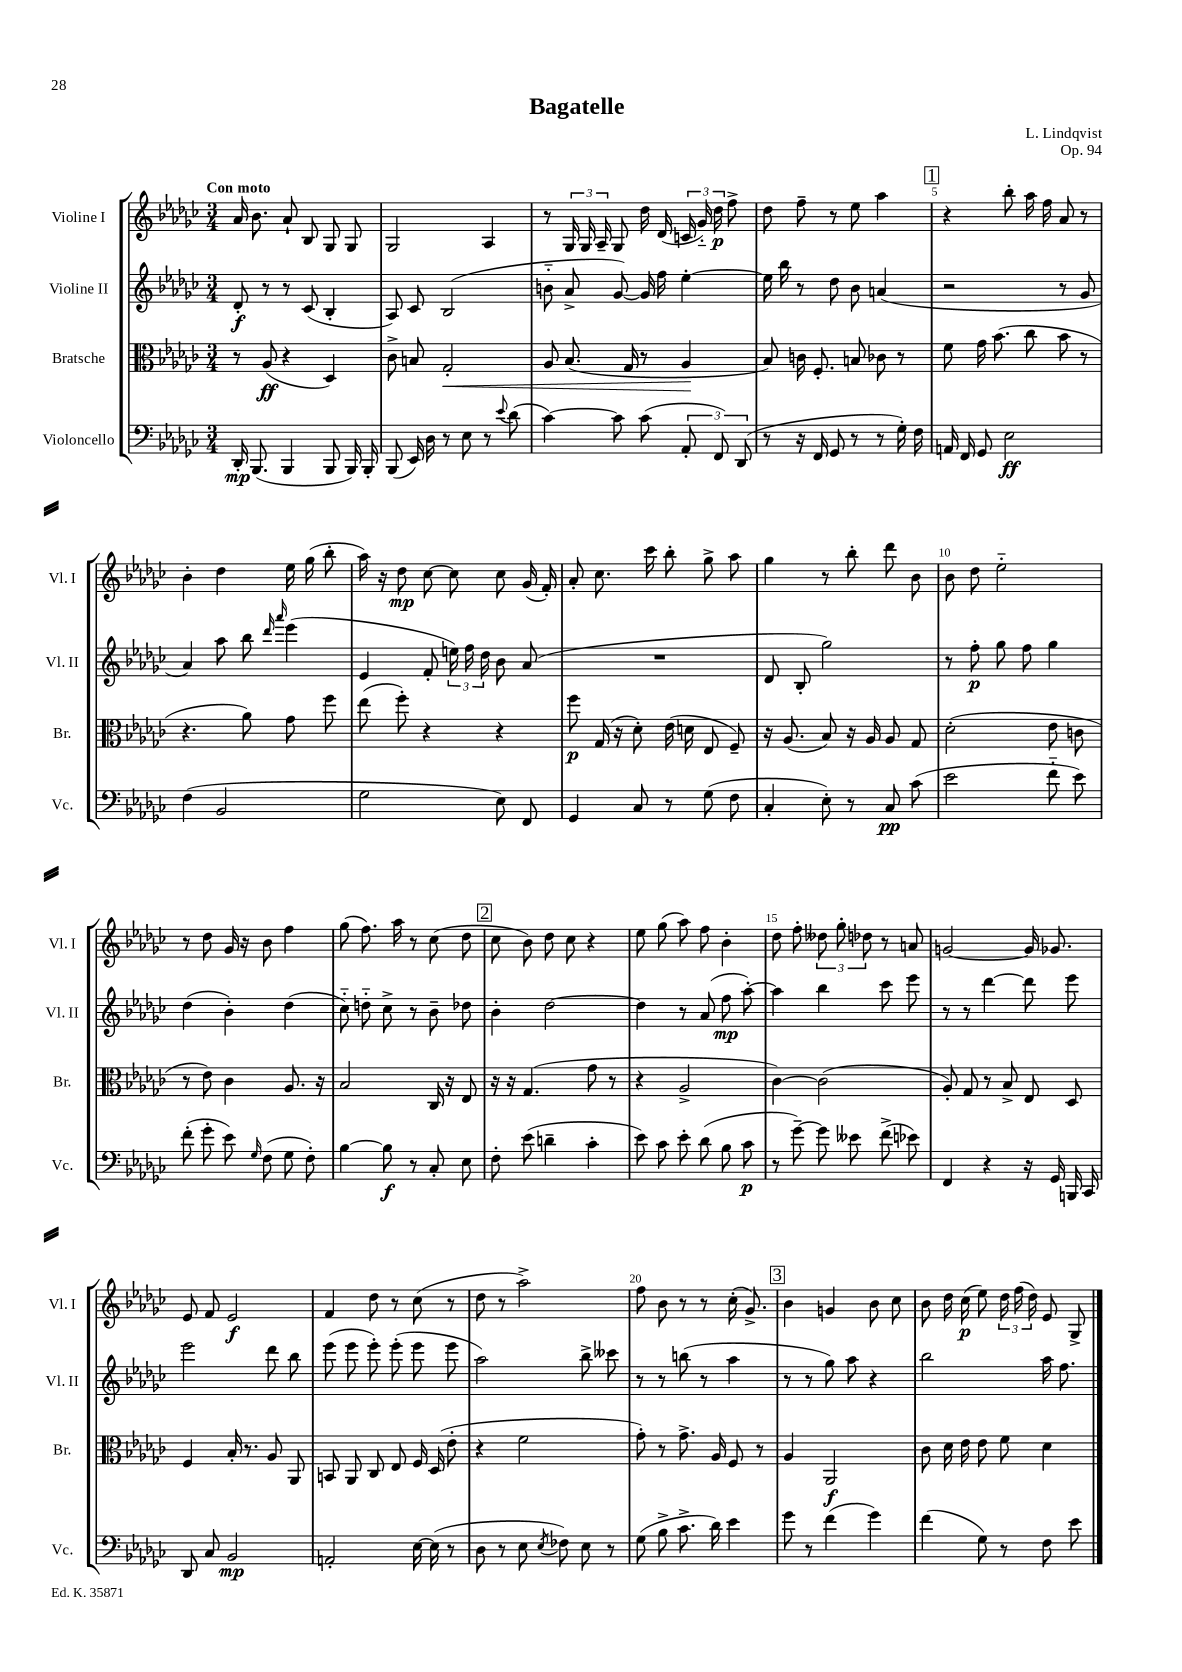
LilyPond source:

\header { title = "Bagatelle" composer = "L. Lindqvist" opus = "Op. 94" }
<<
\new StaffGroup <<
\new Staff = "s0" \with { instrumentName = "Violine I" shortInstrumentName = "Vl. I" } {
    \clef treble \key ges \major \numericTimeSignature \time 3/4 \tempo "Con moto"
    \autoBeamOff aes'16 bes'8. aes'8-! bes8 ges8 ges8 |
    ges2 aes4 |
    r8 \tuplet 3/2 { ges16 ges16 aes16-- } ges8 des''16 des'16( \tuplet 3/2 { c'16 ges'16-_) des''16\p } f''8-> |
    des''8 f''8-- r8 ees''8 aes''4 |
    \mark \markup { \box "1" } r4 bes''8-. aes''16 f''16 aes'8 r8 |
    bes'4-. des''4 ees''16 ges''16( bes''8-. |
    aes''16) r16 des''8\mp ces''8~ ces''8 ces''8 ges'16( f'16-.) |
    aes'8-. ces''8. ces'''16 bes''8-. ges''8-> aes''8 |
    ges''4 r8 bes''8-. des'''8 bes'8 |
    bes'8 des''8 ees''2-_ |
    r8 des''8 ges'16 r16 bes'8 f''4 |
    ges''8( f''8.) aes''16 r8 ces''8( des''8 |
    \mark \markup { \box "2" } ces''8 bes'8) des''8 ces''8 r4 |
    ees''8 ges''8( aes''8) f''8 bes'4-. |
    des''8 f''8-. \tuplet 3/2 { deses''8 ges''8-. des''8 } r8 a'8 |
    g'2~ g'16 ges'8. |
    ees'8 f'8 ees'2\f |
    f'4 des''8 r8 ces''8( r8 |
    des''8 r8 aes''2->) |
    f''8 bes'8 r8 r8 ces''16-.( ges'8.->) |
    \mark \markup { \box "3" } bes'4 g'4 bes'8 ces''8 |
    bes'8 des''16 ces''16\p( ees''8) \tuplet 3/2 { des''16 f''16( des''16) } ees'8 ges8-> \bar "|." |
}
\new Staff = "s1" \with { instrumentName = "Violine II" shortInstrumentName = "Vl. II" } {
    \clef treble \key ges \major \numericTimeSignature \time 3/4
    \autoBeamOff des'8-.\f r8 r8 ces'8( bes4-. |
    aes8) ces'8 bes2( |
    b'8-_ aes'8-> ges'8~) ges'16 f''16 ees''4~-. |
    ees''16 bes''16 r8 des''8 bes'8 a'4( |
    \mark \markup { \box "1" } r2 r8 ges'8 |
    aes'4) aes''8 bes''8 \grace { des'''16 aes'''16 } ees'''4( |
    ees'4 f'8-. \tuplet 3/2 { e''16) f''16 des''16 } bes'8 aes'8( |
    R2. |
    des'8 bes8-. ges''2) |
    r8 f''8-.\p ges''8 f''8 ges''4 |
    des''4( bes'4-.) des''4( |
    ces''8-_) d''8-_ ces''8-> r8 bes'8-- des''8 |
    \mark \markup { \box "2" } bes'4-. des''2~ |
    des''4 r8 aes'8( f''8\mp aes''8~-.) |
    aes''4 bes''4 ces'''8 ees'''8 |
    r8 r8 des'''4~ des'''8 ees'''8 |
    ees'''2 des'''8 bes''8 |
    ees'''8( ees'''8 ees'''8-.) ees'''8-.( ees'''8 ees'''8 |
    aes''2) bes''8-> ceses'''8 |
    r8 r8 b''8( r8 aes''4 |
    \mark \markup { \box "3" } r8 r8 ges''8) aes''8 r4 |
    bes''2 aes''16 f''8. \bar "|." |
}
\new Staff = "s2" \with { instrumentName = "Bratsche" shortInstrumentName = "Br." } {
    \clef alto \key ges \major \numericTimeSignature \time 3/4
    \autoBeamOff r8 aes8\ff( r4 des4) |
    ces'8-> b8 ges2-.\< |
    aes8 bes8.( ges16 r8 aes4\! |
    bes8) c'16 f8.-. b8 ces'8 r8 |
    \mark \markup { \box "1" } f'8 ges'16 bes'8.( ces''8 bes'8 r8 |
    r4. aes'8) ges'8 f''8 |
    ees''8( f''8-.) r4 r4 |
    f''8\p ges16( r16 des'8-.) ees'16( d'16 ees8 f8--) |
    r16 aes8.( bes8) r16 aes16 aes8 ges8 |
    des'2-.( ees'8 c'8 |
    r8 ees'8) ces'4 aes8. r16 |
    bes2 ces16 r16 ees8 |
    \mark \markup { \box "2" } r16 r16 ges4.( ges'8 r8 |
    r4 aes2-> |
    ces'4~) ces'2( |
    aes8-.) ges8 r8 bes8-> ees8 des8 |
    f4 bes16-. r8. aes8 aes,8 |
    b,8 aes,8 ces8 ees8 f16 des16( ees'8-. |
    r4 f'2 |
    ges'8-.) r8 ges'8.-> aes16 f8 r8 |
    \mark \markup { \box "3" } aes4 aes,2\f |
    ces'8 des'16 ees'16 ees'8 f'8 des'4 \bar "|." |
}
\new Staff = "s3" \with { instrumentName = "Violoncello" shortInstrumentName = "Vc." } {
    \clef bass \key ges \major \numericTimeSignature \time 3/4
    \autoBeamOff des,16-.\mp bes,,8.( bes,,4 bes,,8 bes,,16) bes,,16-. |
    bes,,8( ees,16) des16 r8 ees8 r8 \appoggiatura { ees'8 } des'8( |
    ces'4~) ces'8 ces'8( \tuplet 3/2 { aes,8-. f,8) des,8( } |
    r8 r16 f,16 ges,8 r8 r8 ges16-.) f16 |
    \mark \markup { \box "1" } a,16 f,16 ges,8 ees2\ff |
    f4( bes,2 |
    ges2 ees8) f,8 |
    ges,4 ces8 r8 ges8( f8 |
    ces4-. ees8-.) r8 ces8\pp ces'8( |
    ees'2 f'8-_ ees'8) |
    f'8-.( ges'8-. ees'8) \grace { ges16 } f8( ges8 f8-.) |
    bes4~ bes8\f r8 ces8-. ees8 |
    \mark \markup { \box "2" } f8-. ees'8( d'4-- ces'4-. |
    ees'8) ces'8 ees'8-. des'8( bes8 ces'8\p |
    r8 ges'8~--) ges'8 eeses'8 f'8->( ees'8) |
    f,4 r4 r16 ges,16 b,,16 ces,16 |
    des,8 ces8 bes,2\mp |
    a,2-. ees16~ ees16( r8 |
    des8 r8 ees8 \acciaccatura { ees8 } fes8) ees8 r8 |
    ges8( bes8-> ces'8.-> des'16) ees'4 |
    \mark \markup { \box "3" } ges'8 r8 f'4( ges'4) |
    f'4( ges8) r8 f8 ees'8 \bar "|." |
}
>>
>>
\layout { \context { \Score \override BarNumber.break-visibility = ##(#f #t #t) barNumberVisibility = #(every-nth-bar-number-visible 5) } }
